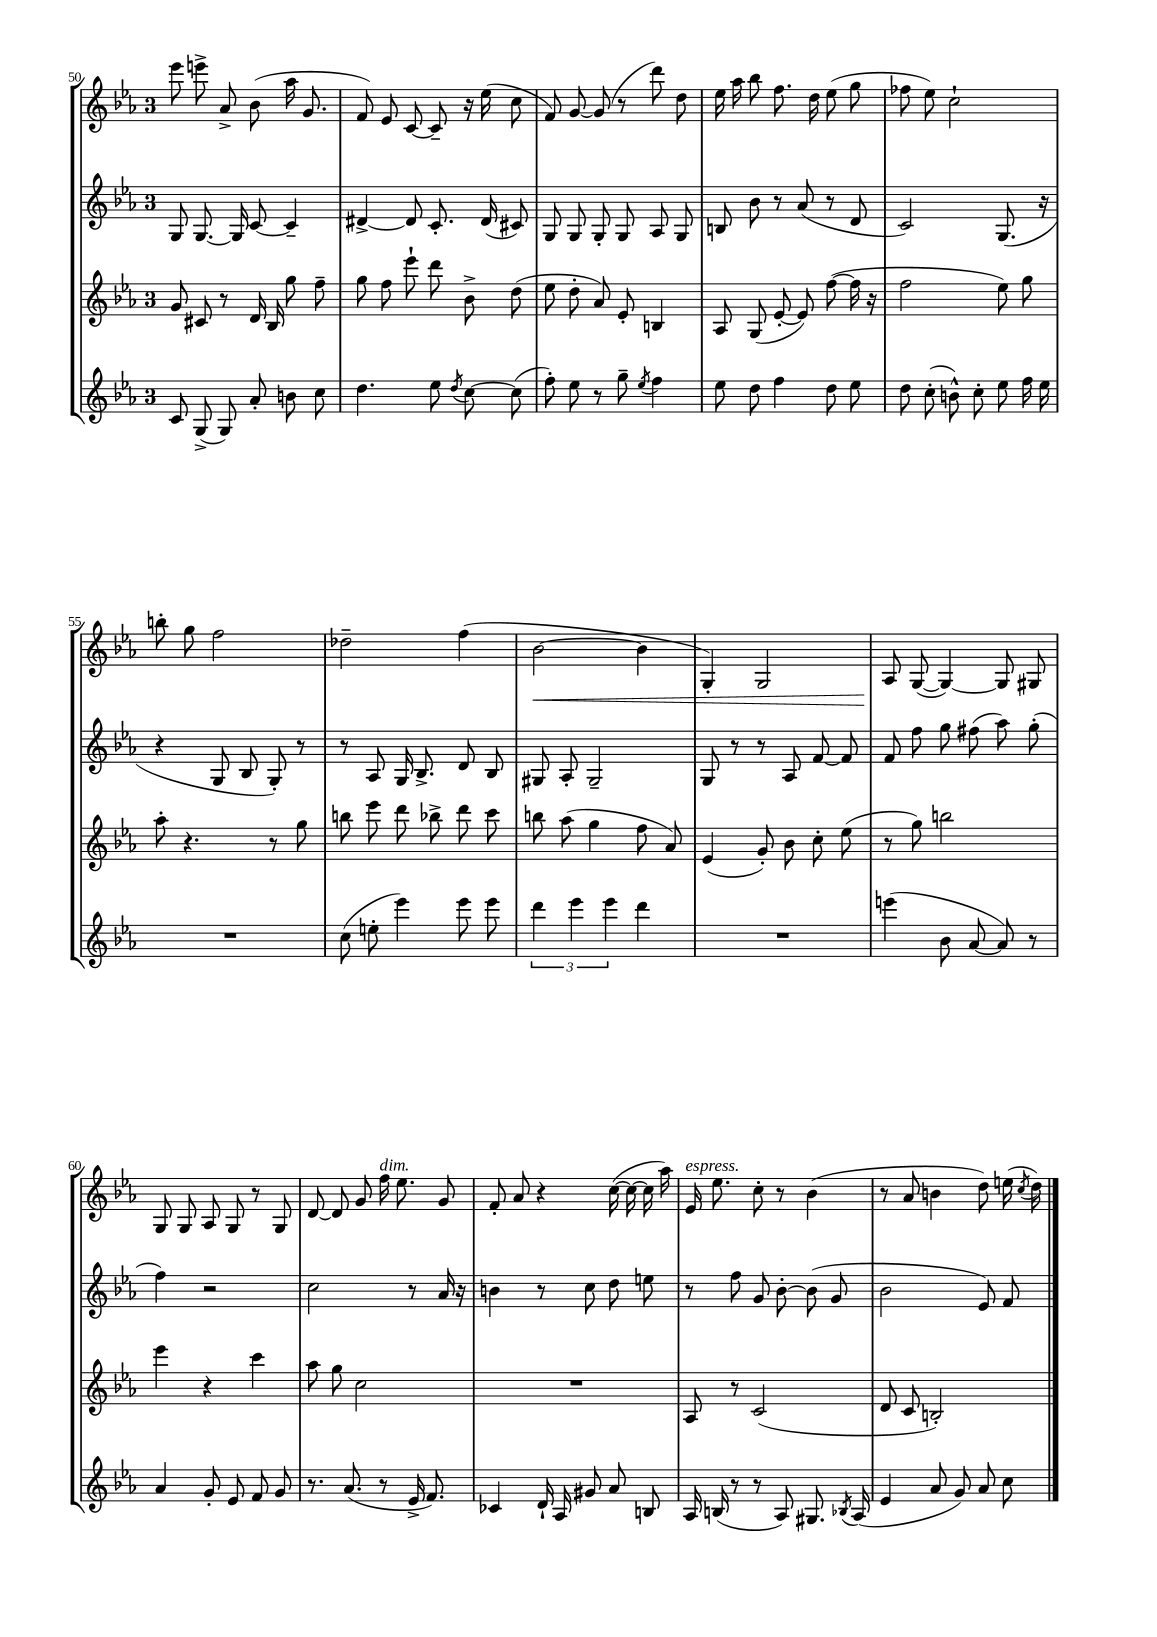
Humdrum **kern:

**kern	**kern	**kern	**kern	**dynam
*part4	*part3	*part2	*part1	*part1
*staff4	*staff3	*staff2	*staff1	*staff1
*clefG2	*clefG2	*clefG2	*clefG2	*
*k[b-e-a-]	*k[b-e-a-]	*k[b-e-a-]	*k[b-e-a-]	*
*M3/4	*M3/4	*M3/4	*M3/4	*
=50	=50	=50	=50	=50
8c/	8g/	8G/	8eee-\	.
(8G^/	8c#X/	[8.G/	8eeen^\	.
8G/)	8r	.	8a-^/	.
.	.	16G/]	.	.
8a-'/	16d/	[8c/	(8b-\	.
.	16B-/	.	.	.
8bn\	8gg\	4c~/]	16aa-\	.
.	.	.	8.g/	.
8cc\	8ff~\	.	.	.
=51	=51	=51	=51	=51
4.dd\	8gg\	[4d#X^/	8f/)	.
.	8ff\	.	8e-/	.
.	8eee-`\	8d#/]	[8c/	.
8ee-\	8ddd\	8.c'/	8c~/]	.
8qdd/	.	.	.	.
[8cc\	8b-^\	.	16r	.
.	.	(16d#/	(16ee-\	.
(8cc\]	(8dd\	8c#X/)	8cc\	.
=52	=52	=52	=52	=52
8ff'\)	8ee-\	8G/	8f/)	.
8ee-\	8dd'\	8G/	[8g/	.
8r	8a-/)	8G'/	(8g/]	.
8gg~\	8e-'/	8G/	8r	.
8qee-/	.	.	.	.
4ff\	4Bn/	8A-/	8ddd\)	.
.	.	8G/	8dd\	.
=53	=53	=53	=53	=53
8ee-\	8A-/	8Bn/	16ee-\	.
.	.	.	16aa-\	.
8dd\	(8G/	8b-\	8bb-\	.
4ff\	[8e-'/	8r	8.ff\	.
.	8e-/])	(8a-/	.	.
.	.	.	16dd\	.
8dd\	([8ff\	8r	(8ee-\	.
8ee-\	16ff\]	8d/	8gg\	.
.	16r	.	.	.
=54	=54	=54	=54	=54
8dd\	2ff\	2c/)	8ff-X\	.
(8cc'\	.	.	8ee-\)	.
8bn^^\)	.	.	2cc`\	.
8cc'\	.	.	.	.
8ee-\	8ee-\)	(8.G/	.	.
16ff\	8gg\	.	.	.
16ee-\	.	16r	.	.
!!LO:LB:g=z
=55	=55	=55	=55	=55
2.r	8aa-'\	4r	8bbn'\	.
.	4.r	.	8gg\	.
.	.	8G/	2ff\	.
.	.	8B-/	.	.
.	8r	8G'/)	.	.
.	8gg\	8r	.	.
=56	=56	=56	=56	=56
(8cc\	8bbn\	8r	2dd-X~\	.
8een'\	8eee-\	8A-/	.	.
4eee-\)	8ddd\	16G/	.	.
.	.	8.B-^/	.	.
.	8bb-X^\	.	.	.
8eee-\	8ddd\	8d/	(4ff\	.
8eee-\	8ccc\	8B-/	.	.
=57	=57	=57	=57	=57
!	!	!	!	!LO:HP:b
6ddd\	8bbn\	8G#X/	[2b-\	<
.	(8aa-\	8A-'/	.	.
6eee-\	.	.	.	.
.	4gg\	2G#~/	.	.
6eee-\	.	.	.	.
4ddd\	8ff\	.	4b-\]	.
.	8a-/)	.	.	.
=58	=58	=58	=58	=58
2.r	(4e-/	8G/	4G'/)	.
.	.	8r	.	.
.	8g'/)	8r	2G/	.
.	8b-\	8A-/	.	.
.	8cc'\	[8f/	.	.
.	(8ee-\	8f/]	.	.
=59	=59	=59	=59	=59
(4eeen\	8r	8f/	8A-/	.
.	8gg\)	8ff\	([8G/	[
8b-\	2bbn\	8gg\	4G/_)	.
[8a-/	.	(8ff#X\	.	.
8a-/])	.	8aa-\)	8G/]	.
8r	.	(8gg'\	8G#X/	.
!!LO:LB:g=z
=60	=60	=60	=60	=60
4a-/	4eee-\	4ff\)	8G/	.
.	.	.	8G/	.
8g'/	4r	2r	8A-/	.
8e-/	.	.	8G/	.
8f/	4ccc\	.	8r	.
8g/	.	.	8G/	.
=61	=61	=61	=61	=61
8.r	8aa-\	2cc\	[8d/	.
.	8gg\	.	8d/]	.
(8.a-/	.	.	.	.
.	2cc\	.	8g/	.
!	!	!	!LO:TX:a:i:t=dim.	!
8r	.	.	16ff\	.
.	.	.	8.ee-\	.
16e-^/	.	8r	.	.
8.f/)	.	.	.	.
.	.	16a-/	8g/	.
.	.	16r	.	.
=62	=62	=62	=62	=62
4c-X/	2.r	4bn\	8f'/	.
.	.	.	8a-/	.
16d`/	.	8r	4r	.
16A-/	.	.	.	.
8g#X/	.	8cc\	.	.
8a-/	.	8dd\	([16cc\	.
.	.	.	16cc\_	.
8Bn/	.	8een\	16cc\]	.
.	.	.	16aa-\)	.
=63	=63	=63	=63	=63
!	!	!	!LO:TX:a:i:t=espress.	!
16A-/	8A-/	8r	16e-/	.
(16Bn/	.	.	8.ee-\	.
8r	8r	8ff\	.	.
8r	(2c/	8g/	8cc'\	.
8A-/)	.	[8b-'\	8r	.
8.G#X/	.	(8b-\]	(4b-\	.
.	.	8g/	.	.
8qB-X/	.	.	.	.
(16A-/	.	.	.	.
=64	=64	=64	=64	=64
4e-/	8d/	2b-\	8r	.
.	8c/	.	8a-/	.
8a-/	2Bn'/)	.	4bn\	.
8g/)	.	.	.	.
8a-/	.	8e-/)	8dd\)	.
8cc\	.	8f/	(16een\	.
.	.	.	8qcc/	.
.	.	.	16dd\)	.
==	==	==	==	==
*-	*-	*-	*-	*-
